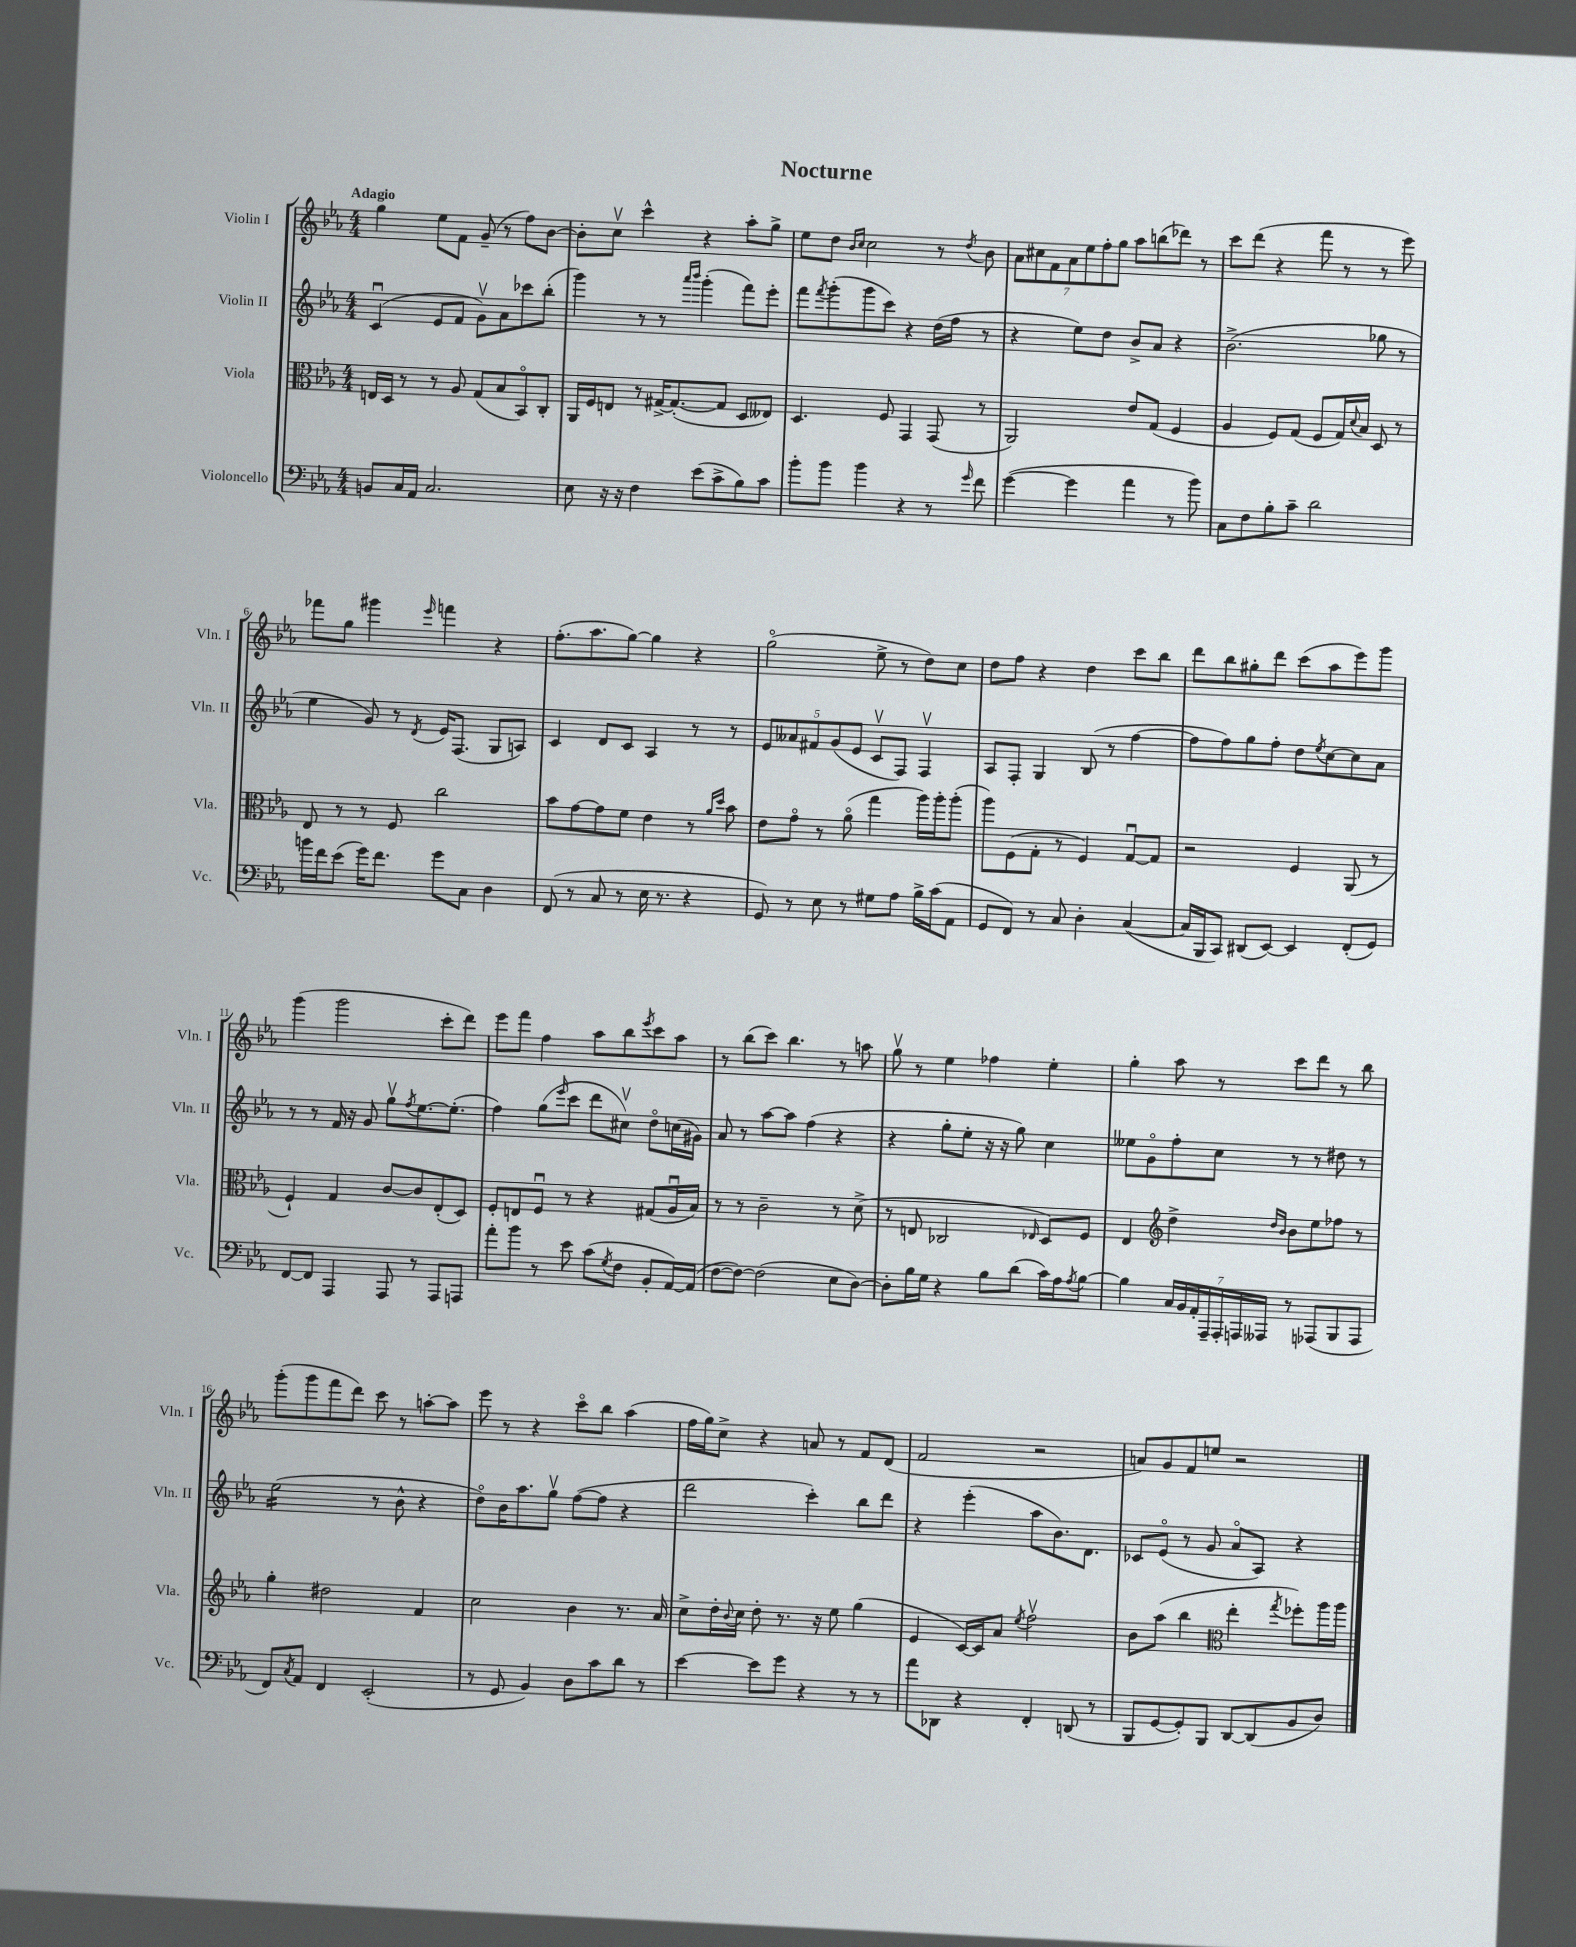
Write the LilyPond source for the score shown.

\header { title = "Nocturne" }
<<
\new StaffGroup <<
\new Staff = "s0" \with { instrumentName = "Violin I" shortInstrumentName = "Vln. I" } {
    \clef treble \key ees \major \numericTimeSignature \time 4/4 \tempo "Adagio"
    g''4 ees''8 f'8 g'8--( r8 f''8) bes'8~ |
    bes'8-. c''8\upbow c'''4-^ r4 aes''8-. g''8-> |
    ees''8 d''8 \grace { bes'16 c''16 } c''2 r8 \acciaccatura { d''8 } bes'8 |
    \tuplet 7/4 { aes'8 cis''8 f'8 aes'8 ees''8 f''8-. g''8 } aes''8 b''8( des'''8) r8 |
    c'''8 d'''8( r4 f'''8 r8 r8 ees'''8) |
    fes'''8 g''8 gis'''4 \grace { ees'''16 } f'''4 r4 |
    f''8.-.( aes''8. g''8~) g''4 r4 |
    g''2\flageolet( ees''8-> r8 d''8) c''8 |
    d''8 f''8 r4 d''4 c'''8 bes''8 |
    d'''8 bes''8 gis''8-. d'''8 c'''8( aes''8 ees'''8) g'''8 |
    g'''4( g'''2 c'''8-. d'''8) |
    ees'''8 f'''8 f''4 aes''8 bes''8 \acciaccatura { ees'''8 } c'''8 aes''8 |
    r8 bes''8( c'''8) bes''4. r8 a''8 |
    g''8\upbow r8 ees''4 fes''4 ees''4-. |
    g''4-. aes''8 r8 c'''8 d'''8 r8 bes''8 |
    g'''8-.( g'''8 f'''8 d'''8) c'''8 r8 a''8~-. a''8 |
    ees'''8 r8 r4 c'''8\flageolet bes''8 aes''4( |
    f''16 g''16) c''8-> r4 a'8 r8 f'8 d'8( |
    f'2 r2 |
    a'8) g'8 f'8 e''8 r2 \bar "|." |
}
\new Staff = "s1" \with { instrumentName = "Violin II" shortInstrumentName = "Vln. II" } {
    \clef treble \key ees \major \numericTimeSignature \time 4/4
    c'4\downbow( ees'8 f'8 g'8\upbow) aes'8 ces'''8 bes''8-.( |
    g'''4) r8 r8 \grace { aes'''16 bes'''16 } g'''4-.( f'''8) ees'''8-. |
    f'''8 \acciaccatura { f'''8 } g'''8-.( g'''8 c'''8) r4 d''16( f''16 r8 |
    r4 ees''8) d''8 bes'8-> aes'8 r4 |
    bes'2.->( ges''8 r8 |
    ees''4 g'8) r8 \acciaccatura { d'8 } ees'16 f8.( g8 a8) |
    c'4 d'8 c'8 aes4 r8 r8 |
    \tuplet 5/4 { ees'8 aeses'8 fis'8 g'8( ees'8 } c'8\upbow f8) f4\upbow |
    aes8 f8-. g4 bes8( r8 f''4~ |
    f''8 f''8) g''8 f''8-. d''8 \acciaccatura { ees''8 } c''8~ c''8 aes'8 |
    r8 r8 f'16 r16 g'8 g''8\upbow \acciaccatura { f''8 } ees''8.~ ees''8.-.( |
    f''4) g''8( \grace { ees'''16 } c'''8 d'''8 cis''8\upbow) d''8\flageolet c''16( gis'16) |
    aes'8 r8 aes''8~ aes''8 f''4( r4 |
    r4 g''8-. ees''8-. r16 r16 g''8) c''4 |
    eeses''8 g'8\flageolet f''8-. c''8 r8 r8 dis''8 r8 |
    ees''2:16( r8 bes'8-^ r4 |
    d''8\flageolet) bes'16 aes''8. g''8\upbow f''8~( f''8 r4 |
    d'''2 c'''4-.) bes''8 d'''8 |
    r4 ees'''4-.( aes''8 bes'8.) d'8. |
    ces'8 ees'8\flageolet( r8 g'8 aes'8\flageolet aes8) r4 \bar "|." |
}
\new Staff = "s2" \with { instrumentName = "Viola" shortInstrumentName = "Vla." } {
    \clef alto \key ees \major \numericTimeSignature \time 4/4
    e16 d16 r8 r8 aes8 g8( bes8 bes,8\flageolet) c8-. |
    aes,16 f16 e8 r8 gis16~-> gis8.~-.( gis8 d8 eeses8) |
    d4. f8 g,4 g,8( r8 |
    aes,2) ees'8 g8( f4 |
    aes4 f8) g8( f8 g16) \appoggiatura { d'8 } bes16 d8 r8 |
    ees8 r8 r8 f8 c''2 |
    bes'8 g'8~ g'8 f'8 ees'4 r8 \grace { aes'16 d''16 } bes'8 |
    ees'8 g'8\flageolet r8 aes'8\flageolet( g''4 aes''16) aes''16-. aes''8-.( |
    aes''8) f8( g8-. r8 f4) g8~\downbow g8 |
    r2 f4 aes,8( r8 |
    f4-!) g4 c'8~ c'8 ees8-.( d8) |
    f8-. e8 f8\downbow r8 r4 gis8( aes16\downbow bes16) |
    r8 r8 c'2-- r8 d'8->( |
    r8 e8 ces2 \grace { ees16 } d8) f8 |
    ees4 \clef treble d''4-> \grace { d''16 bes'16 } bes'8 ees''8 fes''8 r8 |
    g''4-. dis''2 f'4 |
    c''2 bes'4 r8. aes'16 |
    c''8-> d''16-. \appoggiatura { bes'8 } c''16 d''8-. r8. r16 ees''8 g''4( |
    ees'4 c'16~) c'16 aes'8 \acciaccatura { ees''8 } f''2\upbow |
    bes'8 aes''8( bes''4 \clef alto ees''4-. \acciaccatura { g''8 } fes''8-.) aes''16 aes''16 \bar "|." |
}
\new Staff = "s3" \with { instrumentName = "Violoncello" shortInstrumentName = "Vc." } {
    \clef bass \key ees \major \numericTimeSignature \time 4/4
    b,8 c16 aes,16 c2. |
    ees8 r16 r16 f4 ees'8( c'8-> bes8) c'8 |
    bes'8-. bes'8 bes'4 r4 r8 \grace { g'16 } f'8 |
    g'4~( g'4 aes'4 r8 bes'8) |
    c8 f8 bes8-. c'8-- d'2 |
    b'16 f'16 ees'8( g'16) f'8. g'8 c8 d4 |
    f,8( r8 c8 r8 ees16 r8. r4 |
    g,8) r8 ees8 r8 gis8 aes8 bes16-> c'16( aes,8 |
    g,8 f,8) r8 c8 d4-. c4~( |
    c16 bes,,16 c,8) dis,8( ees,8~) ees,4 f,8-.( g,8) |
    f,8~ f,8 aes,,4 aes,,8 r8 aes,,8 a,,8 |
    aes'8-. bes'8 r8 ees'8 c'8( \acciaccatura { g8 } f8 bes,8-. aes,16~) aes,16( |
    f8~ f8~) f2( ees8 d8~) |
    d8-. bes16 g16 r4 bes8 d'8( c'16) aes16 \acciaccatura { aes8 } bes8~ |
    bes4 \tuplet 7/4 { c16 bes,16 aes,16-. aes,,16-- aes,,16-. a,,16 aeses,,16 } r8 aes,,8( bes,,8 aes,,8 |
    f,8) \acciaccatura { c8 } aes,8 f,4 ees,2-.( |
    r8 g,8 bes,4) d8 c'8 d'8 r8 |
    ees'4~ ees'8 g'8 r4 r8 r8 |
    aes'8 des,8 r4 f,4-. d,8( r8 |
    bes,,8 g,8~ g,8-.) bes,,8 d,8~ d,8( bes,8 d8) \bar "|." |
}
>>
>>
